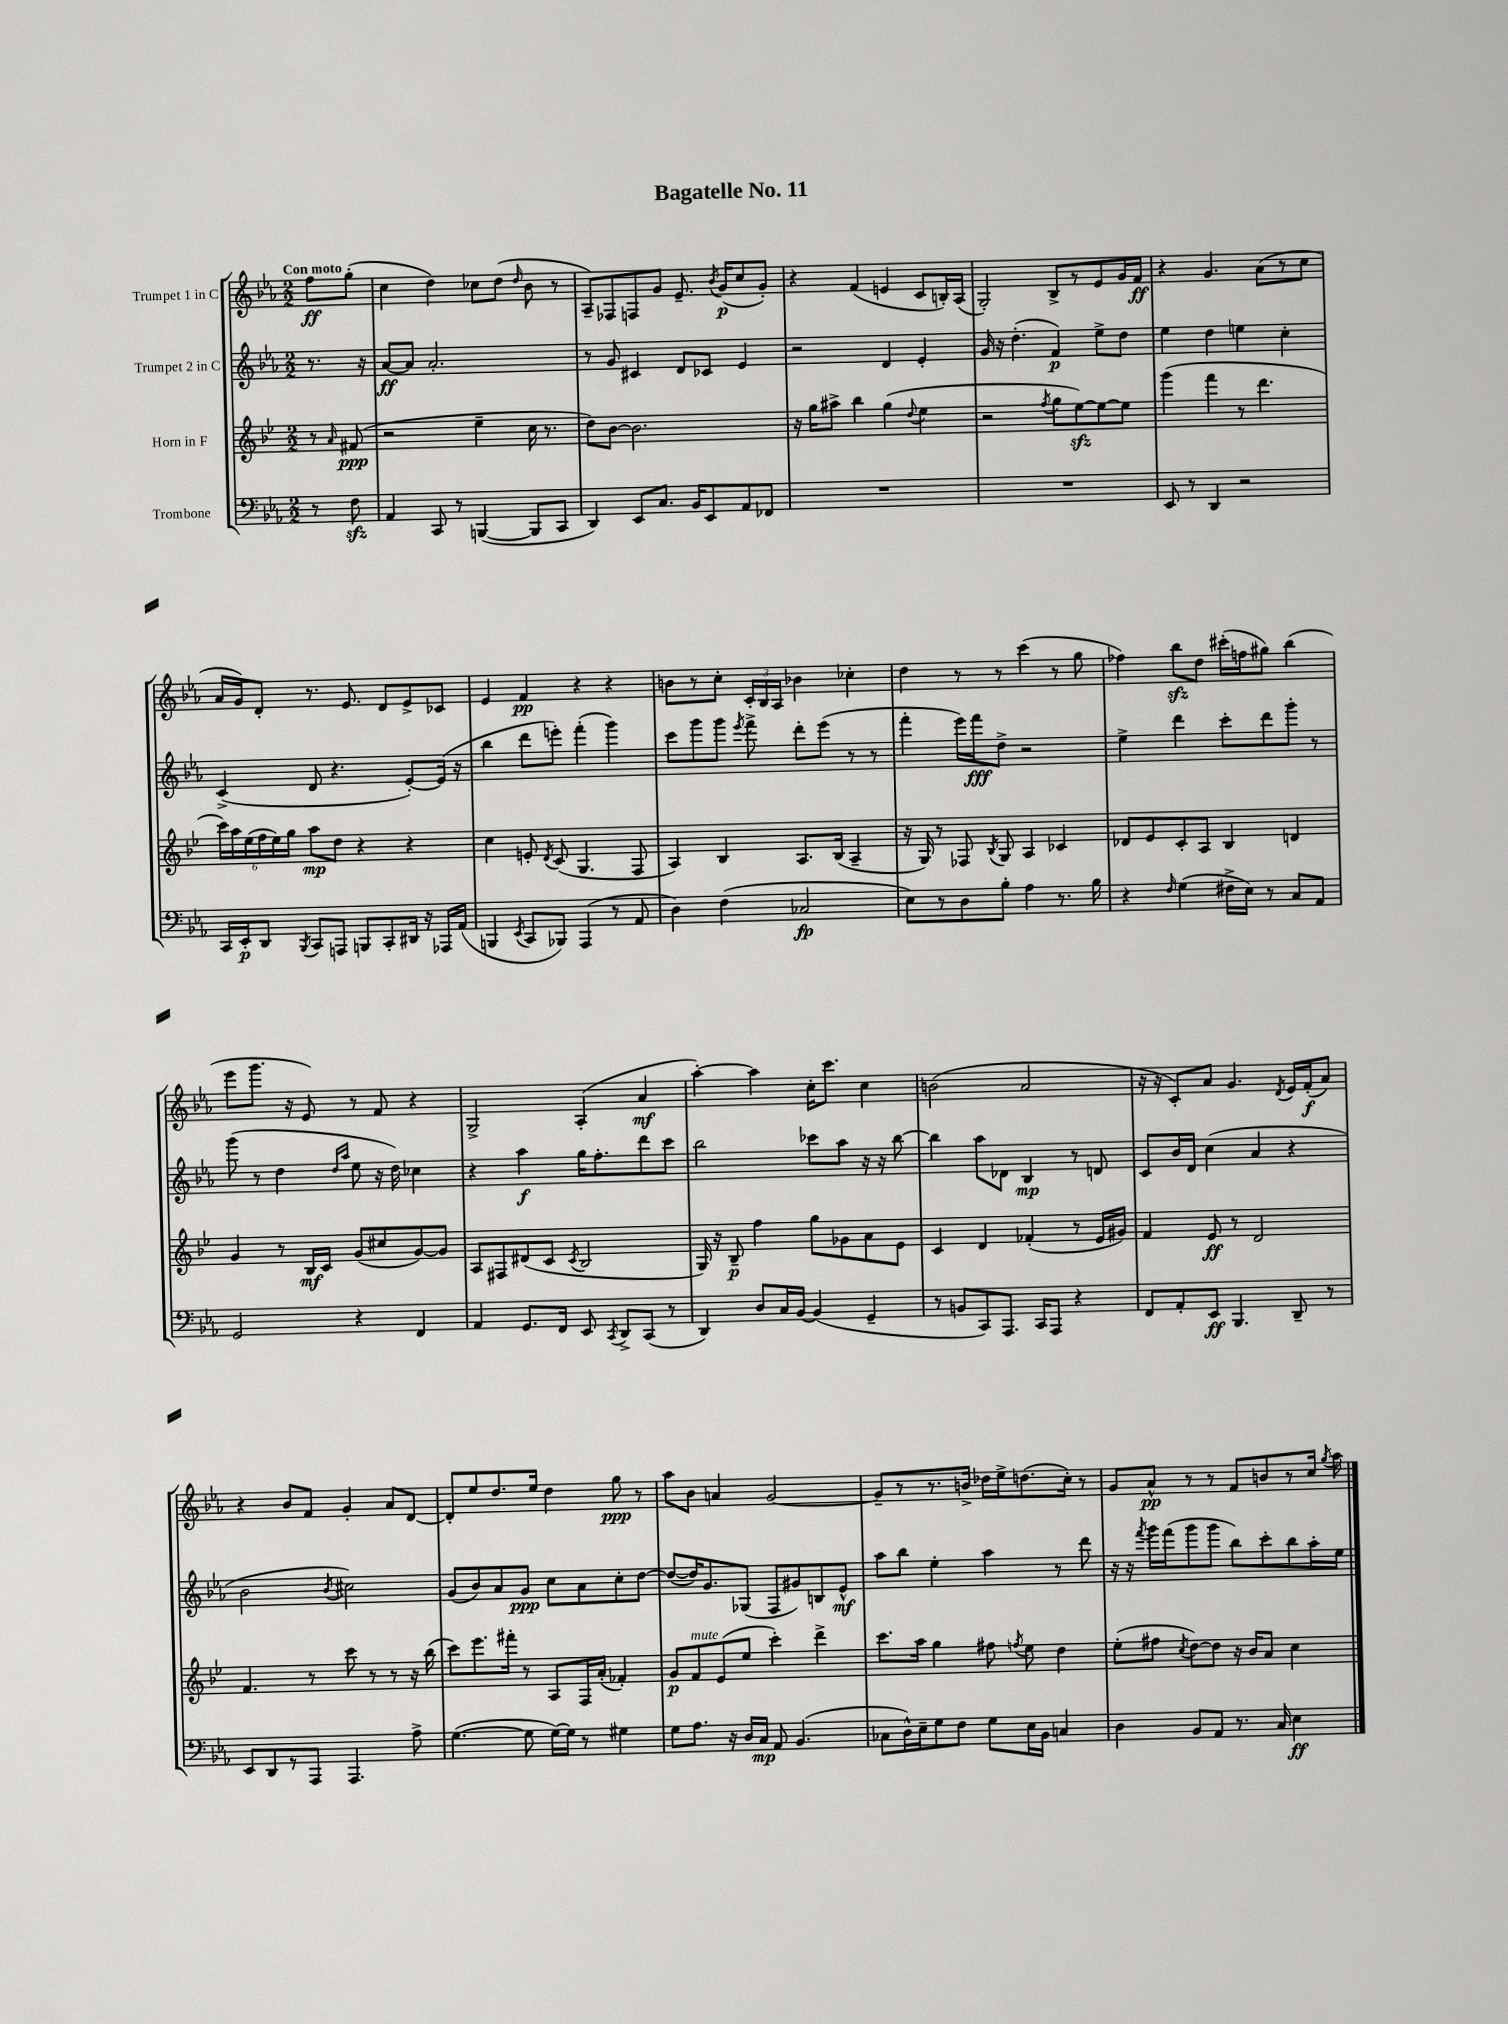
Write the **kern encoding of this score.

**kern	**dynam	**kern	**dynam	**kern	**dynam	**kern	**dynam
*part4	*part4	*part3	*part3	*part2	*part2	*part1	*part1
*staff4	*staff4	*staff3	*staff3	*staff2	*staff2	*staff1	*staff1
*I"Trombone	*	*I"Horn in F	*	*I"Trumpet 2 in C	*	*I"Trumpet 1 in C	*
*clefF4	*	*clefG2	*	*clefG2	*	*clefG2	*
*k[b-e-a-]	*	*k[b-e-]	*	*k[b-e-a-]	*	*k[b-e-a-]	*
*M2/2	*	*M2/2	*	*M2/2	*	*M2/2	*
=	=	=	=	=	=	=	=
!	!	!	!	!	!	!LO:TX:a:B:t=Con moto	!
8r	.	8r	.	8.r	.	8ff\L	ff
.	.	16qqa/	.	.	.	.	.
8Fzz\	.	(8f#X/	ppp	.	.	(8gg'\J	.
.	.	.	.	16r	.	.	.
=1	=1	=1	=1	=1	=1	=1	=1
4AA-/	.	2r	.	[8a-/L	ff	4cc\	.
.	.	.	.	8a-/J]	.	.	.
8CC/	.	.	.	2.a-'/	.	4dd\)	.
8r	.	.	.	.	.	.	.
([4BBBn/	.	4ee-~\	.	.	.	8cc-X\L	.
.	.	.	.	.	.	(8dd\J	.
.	.	.	.	.	.	16qqdd/	.
8BBB/L]	.	16cc\	.	.	.	8b-\	.
.	.	8.r	.	.	.	.	.
8CC/J	.	.	.	.	.	8r	.
=2	=2	=2	=2	=2	=2	=2	=2
4DD/)	.	8dd\L)	.	8r	.	8A-~/L)	.
.	.	[8b-\J	.	8g/	.	8F-X/	.
8EE-/L	.	2.b-\]	.	4c#X/	.	8Fn/	.
8.C/J	.	.	.	.	.	8g/J	.
.	.	.	.	8d/L	.	8.e-~/	.
16BB-/KL	.	.	.	.	.	.	.
8EE-/	.	.	.	8c-X/J	.	.	.
.	.	.	.	.	.	8qb-/	.
.	.	.	.	.	.	(16g/KL	p
8AA-/	.	.	.	4e-/	.	8cc/	.
8FF-X/J	.	.	.	.	.	8g'/J)	.
=3	=3	=3	=3	=3	=3	=3	=3
1r	.	16r	.	2r	.	4r	.
.	.	16gg\KL	.	.	.	.	.
.	.	8aa#X^\J	.	.	.	.	.
.	.	4bb-\	.	.	.	(4f/	.
.	.	(4gg\	.	4d/	.	4en/	.
.	.	8qqdd/	.	.	.	.	.
.	.	4ee-\	.	4e-'/	.	8c/L	.
.	.	.	.	.	.	16Bn'/L)	.
.	.	.	.	.	.	(16A-/JJ	.
=4	=4	=4	=4	=4	=4	=4	=4
1r	.	2r	.	16g/	.	2G'/)	.
.	.	.	.	16r	.	.	.
.	.	.	.	(4.dd'\	.	.	.
.	.	8qff/	.	.	.	.	.
.	.	8gg\L	.	4f/)	p	8B-^/L	.
.	.	[8ee-zz\)	.	.	.	8r	.
.	.	8ee-\_	.	8ee-^\L	.	8e-/	.
.	.	8ee-\J]	.	8dd\J	.	16g/L	.
.	.	.	.	.	.	16f/JJ	ff
=5	=5	=5	=5	=5	=5	=5	=5
8EE-/	.	(4ggg\	.	4ee-\	.	4r	.
8r	.	.	.	.	.	.	.
4DD/	.	4fff\	.	4dd\	.	4.g/	.
2r	.	8r	.	4een\	.	.	.
.	.	4.ddd\	.	.	.	(8a-\L	.
.	.	.	.	4cc'\	.	8r	.
.	.	.	.	.	.	8cc\J	.
!!LO:LB:g=z
=6	=6	=6	=6	=6	=6	=6	=6
16CC/LL	.	24ccc\LL)	.	(4c^/	.	16a-/LL	.
.	.	24aa\	.	.	.	.	.
16EE-'/J	p	.	.	.	.	16g/J)	.
.	.	(24ee-\	.	.	.	.	.
8DD/J	.	24ff\	.	.	.	8d'/J	.
.	.	24ee-\)	.	.	.	.	.
.	.	24gg\JJ	.	.	.	.	.
8qBBB-/	.	.	.	.	.	.	.
8CC/L	.	8aa\L	mp	8d/	.	8.r	.
8AAAn/J	.	8dd\J	.	4.r	.	.	.
.	.	.	.	.	.	8.e-/	.
8BBBn/L	.	4r	.	.	.	.	.
8CC'/	.	.	.	.	.	8d/L	.
16DD#X/Jk	.	4r	.	[8e-'/L)	.	8e-^/	.
16r	.	.	.	.	.	.	.
16AAA-X/LL	.	.	.	(16e-/Jk]	.	8c-X/J	.
(16AA-/JJ	.	.	.	16r	.	.	.
=7	=7	=7	=7	=7	=7	=7	=7
4BBBn/	.	4cc\	.	4bb-\	.	4e-/	.
8qEE-/	.	.	.	.	.	.	.
8CC/L	.	8en'/	.	8ddd\L	.	4f/	pp
.	.	8qd/	.	.	.	.	.
8BBB-X/J)	.	(8c/	.	8eeen'\J)	.	.	.
(4AAA-/	.	4.G/	.	(4fff'\	.	4r	.
8r	.	.	.	4ggg\)	.	4r	.
8AA-/	.	8F/	.	.	.	.	.
=8	=8	=8	=8	=8	=8	=8	=8
4D\)	.	4A/)	.	8ccc\L	.	8bn\L	.
.	.	.	.	8ggg\	.	8r	.
(4F\	.	4B-/	.	8ggg\J	.	8cc'\J	.
.	.	.	.	8qeee-/	.	.	.
.	.	.	.	8fff^\	.	24c'/LL	.
.	.	.	.	.	.	24B-/	.
.	.	.	.	.	.	24A-/JJ	.
2C-X/	fp	8.A/L	.	8ddd'\L	.	4b-X\	.
.	.	.	.	(8eee-\J	.	.	.
.	.	(16B-/Jk	.	.	.	.	.
.	.	4A~/	.	8r	.	4cc-X'\	.
.	.	.	.	8r	.	.	.
=9	=9	=9	=9	=9	=9	=9	=9
8E-\L)	.	16r	.	4fff'\	.	4dd\	.
.	.	16G/)	.	.	.	.	.
8r	.	8r	.	.	.	.	.
8D\	.	8F-X/	.	16eee-\LL)	.	8r	.
.	.	.	.	16fff\J	fff	.	.
.	.	8qB-/	.	.	.	.	.
8B-'\J	.	8G/	.	8dd^\J	.	8r	.
4A-\	.	4A/	.	2r	.	(4ccc\	.
8.r	.	4c-X/	.	.	.	8r	.
.	.	.	.	.	.	8gg\	.
16B-\	.	.	.	.	.	.	.
=10	=10	=10	=10	=10	=10	=10	=10
4r	.	8d-X/L	.	4ee-^\	.	4ff-X\)	.
.	.	8e-/	.	.	.	.	.
16qqF/	.	.	.	.	.	.	.
(4G\	.	8c'/	.	4ddd\	.	8bb-zz\L	.
.	.	8A/J	.	.	.	8dd\J	.
16F#X^\LL	.	4B-/	.	8ccc'\L	.	(16ccc#X'\LL	.
16E-\JJ)	.	.	.	.	.	16ffn\J	.
8r	.	.	.	8ddd\	.	8gg#X\J)	.
8C/L	.	4dn/	.	8ggg'\J	.	(4bb-\	.
8AA-/J	.	.	.	8r	.	.	.
!!LO:LB:g=z
=11	=11	=11	=11	=11	=11	=11	=11
2GG/	.	4g/	.	(8ggg\	.	8eee-\L	.
.	.	.	.	8r	.	8.ggg\J	.
.	.	8r	.	4dd\	.	.	.
.	.	.	.	.	.	16r	.
.	.	16B-/LL	mf	.	.	8e-/)	.
.	.	16c/JJ	.	.	.	.	.
.	.	.	.	16qqdd/LL	.	.	.
.	.	.	.	16qqaa-/JJ	.	.	.
4r	.	(8g/L	.	8ee-\	.	8r	.
.	.	8cc#X/	.	16r	.	8f/	.
.	.	.	.	16dd\)	.	.	.
4FF/	.	[8g/)	.	4cc-X\	.	4r	.
.	.	8g/J]	.	.	.	.	.
=12	=12	=12	=12	=12	=12	=12	=12
4AA-/	.	8A/L	.	4r	.	2G^/	.
.	.	8F#X/	.	.	.	.	.
8.GG/L	.	(8d#X/	.	4aa-\	f	.	.
.	.	8c/J	.	.	.	.	.
16FF/Jk	.	.	.	.	.	.	.
.	.	8qc/	.	.	.	.	.
8EE-/	.	2B-/	.	16gg\KL	.	(4A-'/	.
.	.	.	.	8.ff'\	.	.	.
8qCC/	.	.	.	.	.	.	.
8DD^/L	.	.	.	.	.	.	.
(8CC/J	.	.	.	8ddd\	.	4a-/	mf
8r	.	.	.	8ccc\J	.	.	.
=13	=13	=13	=13	=13	=13	=13	=13
4DD/)	.	16G/)	.	2bb-\	.	[4aa-'\)	.
.	.	16r	.	.	.	.	.
.	.	8B-~/	p	.	.	.	.
8D/L	.	4ff\	.	.	.	4aa-\]	.
16C/L	.	.	.	.	.	.	.
[16BB-/JJ	.	.	.	.	.	.	.
(4BB-/]	.	8gg\L	.	8ccc-X\L	.	16cc'\KL	.
.	.	.	.	.	.	8.ccc\J	.
.	.	8g-X\	.	8aa-\J	.	.	.
4GG~/	.	8a\	.	16r	.	4cc\	.
.	.	.	.	16r	.	.	.
.	.	8e-\J	.	[8bb-\	.	.	.
=14	=14	=14	=14	=14	=14	=14	=14
8r	.	4c/	.	4bb-\]	.	(2bn\	.
8BBn/L	.	.	.	.	.	.	.
8CC/)	.	4d/	.	8aa-\L	.	.	.
8.AAA-/J	.	.	.	8d-X\J	.	.	.
.	.	(4f-X'/	.	4B-/	mp	2a-/	.
16CC/KL	.	.	.	.	.	.	.
8AAA-/J	.	.	.	.	.	.	.
4r	.	8r	.	8r	.	.	.
.	.	16e-/LL	.	8dn/	.	.	.
.	.	16g#X/JJ)	.	.	.	.	.
=15	=15	=15	=15	=15	=15	=15	=15
8FF/L	.	4f/	.	8c/L	.	16r	.
.	.	.	.	.	.	16r	.
8AA-'/	.	.	.	16b-/L	.	8c'/L)	.
.	.	.	.	16d/JJ	.	.	.
8EE-/J	ff	8e-/	ff	(4cc\	.	8a-/J	.
4.BBB-/	.	8r	.	.	.	4.g/	.
.	.	2d/	.	4a-/	.	.	.
.	.	.	.	.	.	8qd/	.
8DD~/	.	.	.	4r	.	16e-/LL	.
.	.	.	.	.	.	(16f'/J	f
8r	.	.	.	.	.	8a-/J)	.
!!LO:LB:g=z
=16	=16	=16	=16	=16	=16	=16	=16
8EE-/L	.	4.f/	.	2b-\	.	4r	.
8DD/	.	.	.	.	.	.	.
8r	.	.	.	.	.	8b-/L	.
8AAA-/J	.	8r	.	.	.	8f/J	.
.	.	.	.	8qb-/	.	.	.
4.AAA-/	.	8ccc\	.	2cc#X\)	.	4g'/	.
.	.	8r	.	.	.	.	.
.	.	8r	.	.	.	8a-/L	.
8A-^\	.	16r	.	.	.	[8d/J	.
.	.	(16bb-\	.	.	.	.	.
=17	=17	=17	=17	=17	=17	=17	=17
([4.G\	.	8ccc\L)	.	(8g/L	.	8d'/L]	.
.	.	8.eee-\	.	8b-/)	.	8ee-/	.
.	.	.	.	8a-/	.	8.dd/	.
.	.	16fff#X'\Jk	.	.	.	.	.
8G\]	.	8r	.	8g/J	ppp	.	.
.	.	.	.	.	.	16ee-/Jk	.
[16G\LL)	.	8A/L	.	8cc\L	.	4dd\	.
16G\JJ]	.	.	.	.	.	.	.
8r	.	16F/L	.	8a-\	.	.	.
.	.	(16a'/JJ	.	.	.	.	.
4G#X\	.	4f-X'/)	.	8cc'\	.	8gg\	ppp
.	.	.	.	[8dd\J	.	8r	.
=18	=18	=18	=18	=18	=18	=18	=18
8G\L	.	8g/L	p	(8dd/L_	.	8aa-\L	.
!	!	!LO:TX:a:i:t=mute	!	!	!	!	!
8.A-\J	.	8f/	.	16dd/K])	.	8b-\J	.
.	.	.	.	8.g/	.	.	.
.	.	(8e-/	.	.	.	4an/	.
16r	.	.	.	.	.	.	.
16D/LL	.	8ee-/J	.	(8G-X/J	.	.	.
16C/JJ	mp	.	.	.	.	.	.
8AA-/	.	4ccc'\)	.	8F/L	.	[2g/	.
(4.BB-/	.	.	.	8g#X/)	.	.	.
.	.	4ddd^\	.	8Bn/	.	.	.
.	.	.	.	8e-^^/J	mf	.	.
=19	=19	=19	=19	=19	=19	=19	=19
8C-X\L	.	8.ccc\L	.	8aa-\L	.	8g~/L]	.
16D^^\L)	.	.	.	8bb-\J	.	8r	.
16E-~\J	.	16aa\Jk	.	.	.	.	.
8G\	.	4gg\	.	4ee-'\	.	8.r	.
8F\J	.	.	.	.	.	.	.
.	.	.	.	.	.	16bn^/Jk	.
8G\L	.	8ff#X\	.	4aa-\	.	16dd-X\LL	.
.	.	.	.	.	.	16ee-^\J	.
.	.	8qffn/	.	.	.	.	.
16E-\L	.	8ee-\	.	.	.	(8.ddn\	.
16BB-\JJ	.	.	.	.	.	.	.
4Cn/	.	4dd\	.	8r	.	.	.
.	.	.	.	.	.	16cc'\Jk)	.
.	.	.	.	8ddd\	.	8r	.
=20	=20	=20	=20	=20	=20	=20	=20
4D\	.	(8ee-'\L	.	16r	.	8g/L	.
.	.	.	.	16r	.	.	.
.	.	.	.	8qfff/	.	.	.
.	.	8ff#X\J	.	16ggg\LL	.	8a-^^/J	pp
.	.	.	.	(16fff\J	.	.	.
.	.	8qcc/	.	.	.	.	.
8BB-/L	.	[8dd\L)	.	8ggg\	.	8r	.
8AA-/J	.	8dd\J]	.	8ggg\J	.	8r	.
8.r	.	16r	.	8bb-\L)	.	8f/L	.
.	.	16b-/KL	.	.	.	.	.
.	.	8a/J	.	8ccc'\	.	8bn/	.
16C/	.	.	.	.	.	.	.
4E-\	ff	4cc\	.	8bb-\	.	8r	.
.	.	.	.	16aa-'\L	.	16cc/Jk	.
.	.	.	.	.	.	8qgg/	.
.	.	.	.	16ee-\JJ	.	16aa-\	.
==	==	==	==	==	==	==	==
*-	*-	*-	*-	*-	*-	*-	*-
